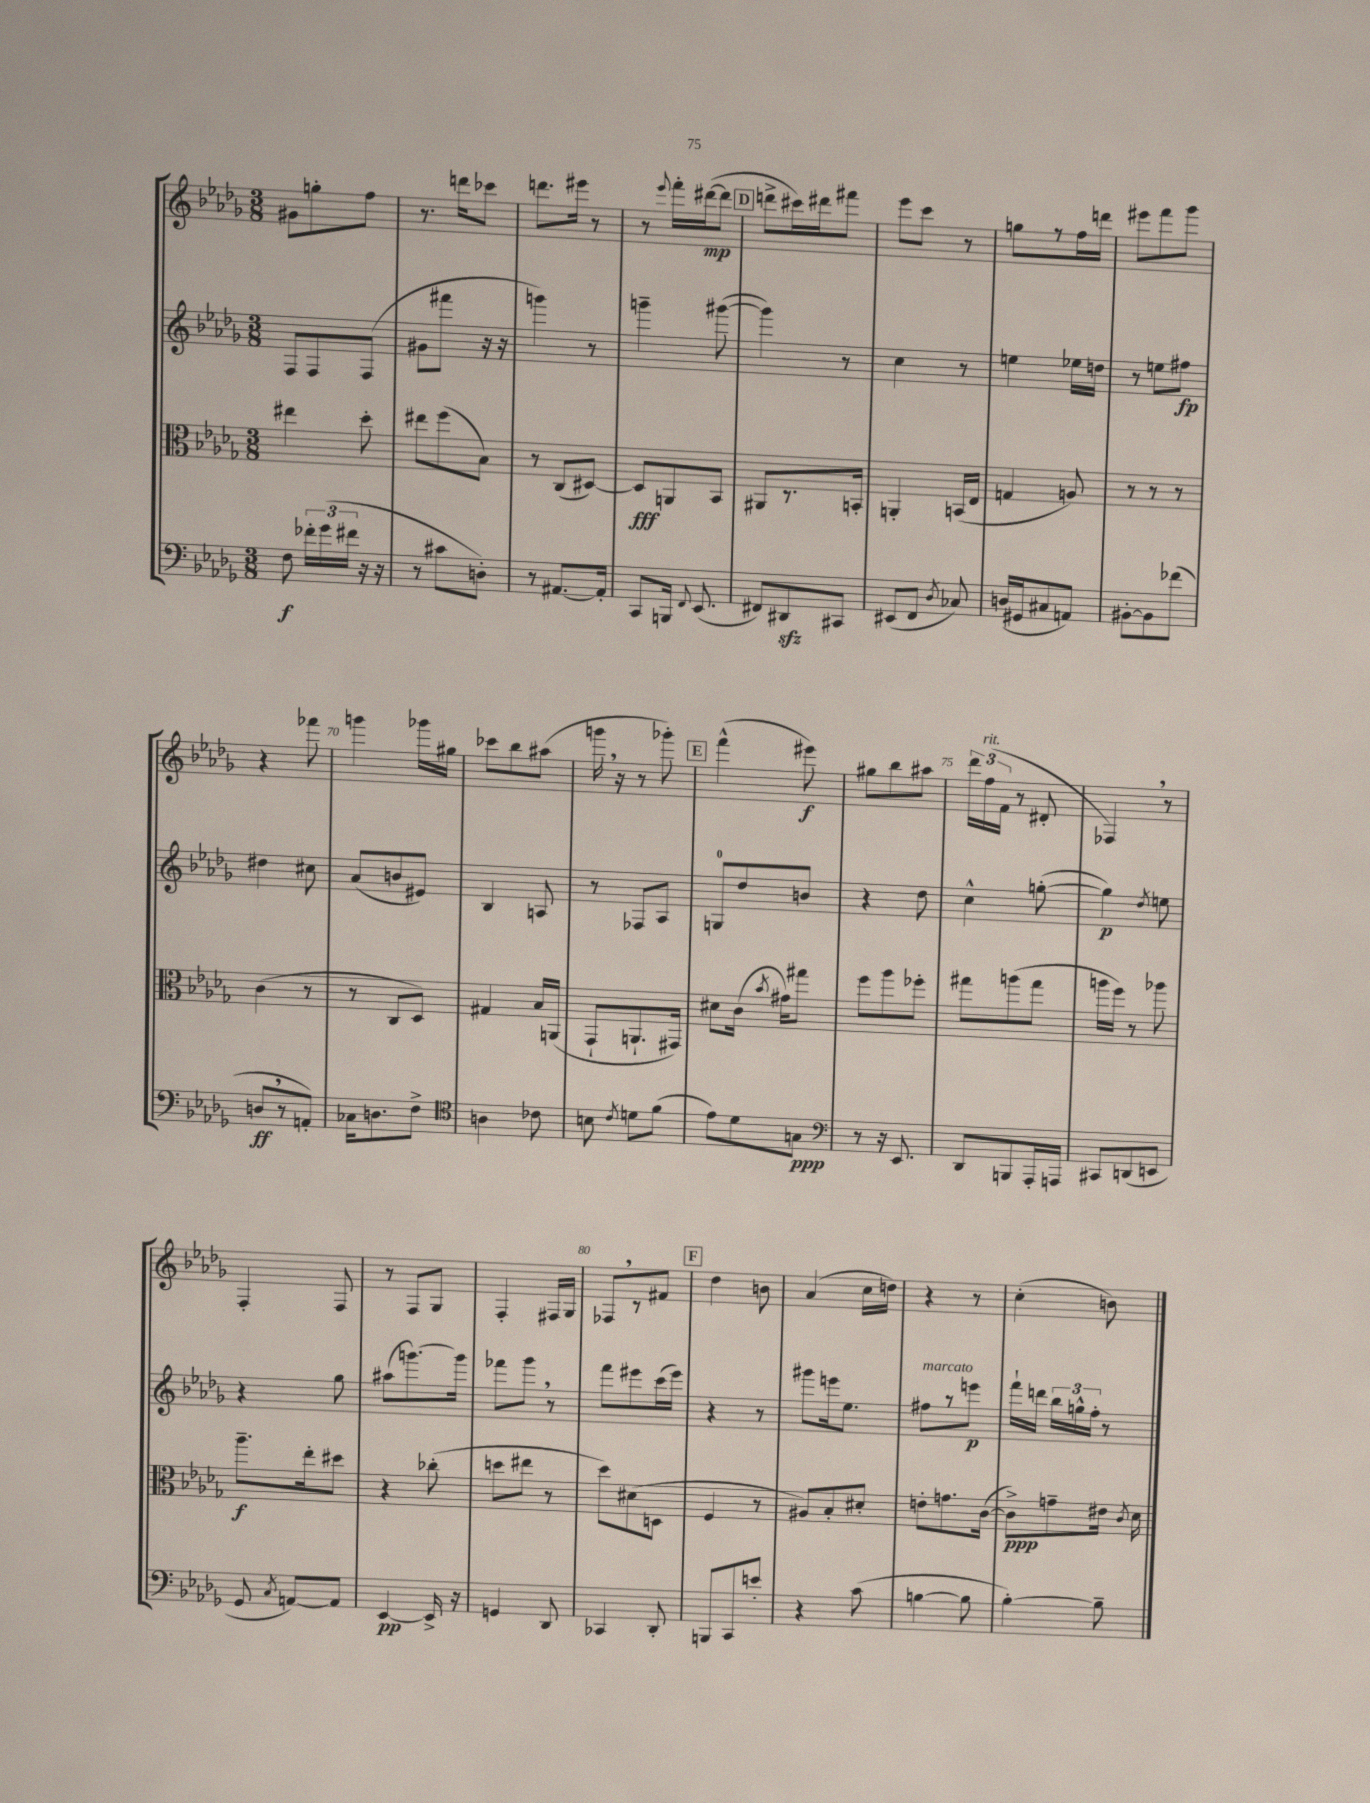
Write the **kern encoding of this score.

**kern	**dynam	**kern	**dynam	**kern	**dynam	**kern	**dynam
*part4	*part4	*part3	*part3	*part2	*part2	*part1	*part1
*staff4	*staff4	*staff3	*staff3	*staff2	*staff2	*staff1	*staff1
*clefF4	*	*clefC3	*	*clefG2	*	*clefG2	*
*k[b-e-a-d-g-]	*	*k[b-e-a-d-g-]	*	*k[b-e-a-d-g-]	*	*k[b-e-a-d-g-]	*
*M3/8	*	*M3/8	*	*M3/8	*	*M3/8	*
=61	=61	=61	=61	=61	=61	=61	=61
8F\	f	4ee#X\	.	8F/L	.	8g#X\L	.
24f-X'\LL	.	.	.	8F/	.	8ggn'\	.
(24g-\	.	.	.	.	.	.	.
24f#X\JJ	.	.	.	.	.	.	.
16r	.	8dd-'\	.	(8F/J	.	8ff\J	.
16r	.	.	.	.	.	.	.
=62	=62	=62	=62	=62	=62	=62	=62
8r	.	8ee#X\L	.	8g#X\L	.	8.r	.
8c#X\L	.	(8ff\	.	8fff#X\J	.	.	.
.	.	.	.	.	.	16dddn\KL	.
8Dn'\J)	.	8B-\J)	.	16r	.	8ccc-X\J	.
.	.	.	.	16r	.	.	.
=63	=63	=63	=63	=63	=63	=63	=63
8r	.	8r	.	4gggn\)	.	8.dddn\L	.
[8.AA#X/L	.	(8C/L	.	.	.	.	.
.	.	.	.	.	.	16eee#X\Jk	.
.	.	[8D#X/J)	.	8r	.	8r	.
16AA#'/Jk]	.	.	.	.	.	.	.
=64	=64	=64	=64	=64	=64	=64	=64
8CC/L	.	8D#/L]	fff	4gggn~\	.	8r	.
.	.	.	.	.	.	8qqeee-/	.
16BBBn/Jk	.	8AAn/	.	.	.	16fff'\LL	.
8qqFF/	.	.	.	.	.	.	.
(8.EE-/	.	.	.	.	.	([16ddd#X\J	mp
.	.	8BB-/J	.	([8ggg#X\	.	8ddd#\J]	.
!!LO:REH:place=s1:t=D
=65	=65	=65	=65	=65	=65	=65	=65
8FF#X/L)	.	8AA#X/L	.	4ggg#\])	.	8dddn^\L	.
8DD#Xzz/	.	8.r	.	.	.	16ccc#X\L)	.
.	.	.	.	.	.	16ddd#X\J	.
8CC#X/J	.	.	.	8r	.	8fff#X\J	.
.	.	16BBn'/Jk	.	.	.	.	.
=66	=66	=66	=66	=66	=66	=66	=66
(8EE#X/L	.	4AAn'/	.	4cc\	.	8eee-\L	.
8FF/J	.	.	.	.	.	8ccc\J	.
8qD-/	.	.	.	.	.	.	.
8C-X/)	.	(16BBn/LL	.	8r	.	8r	.
.	.	16E-/JJ	.	.	.	.	.
=67	=67	=67	=67	=67	=67	=67	=67
(16Dn/LL	.	4Gn/	.	4een\	.	8ggn\L	.
16GG#X/J	.	.	.	.	.	.	.
8C#X/	.	.	.	.	.	8r	.
8AAn/J)	.	8An/)	.	16ee-X\LL	.	16ff\L	.
.	.	.	.	16ddn\JJ	.	16dddn\JJ	.
=68	=68	=68	=68	=68	=68	=68	=68
[8BB#X'\L	.	8r	.	8r	.	8eee#X\L	.
8BB#\]	.	8r	.	8een\L	.	8fff\	.
(8f-X\J	.	8r	.	8ff#X\J	fp	8ggg-\J	.
!!LO:LB:g=z
=69	=69	=69	=69	=69	=69	=69	=69
8Dn,/L	ff	(4c\	.	4dd#X\	.	4r	.
8r	.	.	.	.	.	.	.
8AAn'/J)	.	8r	.	8cc#X\	.	8fff-X\	.
=70	=70	=70	=70	=70	=70	=70	=70
16C-X\KL	.	8r	.	(8a-/L	.	4gggn\	.
8.Dn\	.	.	.	.	.	.	.
.	.	8C/L	.	8bn/	.	.	.
8F^\J	.	8D-/J)	.	8e#X/J)	.	16ggg-X\LL	.
.	.	.	.	.	.	16gg#X\JJ	.
=71	=71	=71	=71	=71	=71	=71	=71
*clefC4	*	*	*	*	*	*	*
4An\	.	4G#X/	.	4B-/	.	8ccc-X\L	.
.	.	.	.	.	.	8bb-\	.
8c-X\	.	16B-/LL	.	8An/	.	(8aa#X\J	.
.	.	(16AAn/JJ	.	.	.	.	.
=72	=72	=72	=72	=72	=72	=72	=72
8Bn\	.	8GG-`/L	.	8r	.	16gggn,\	.
.	.	.	.	.	.	16r	.
8qc/	.	.	.	.	.	.	.
8dn\L	.	8.AAn`/	.	8F-X/L	.	8r	.
(8f\J	.	.	.	8A-/J	.	8ggg-X'\)	.
.	.	16GG#X/Jk)	.	.	.	.	.
!!LO:REH:place=s1:t=E
=73	=73	=73	=73	=73	=73	=73	=73
8e-\L)	.	8d#X\L	.	8Gn/L	.	(4fff^^\	.
8d-\	.	(16c\Jk	.	8dd-/	.	.	.
.	.	8qb-/	.	.	.	.	.
.	.	16g#X\KL)	.	.	.	.	.
8Gn\J	ppp	8gg#X\J	.	8bn/J	.	8eee#X\)	f
=74	=74	=74	=74	=74	=74	=74	=74
*clefF4	*	*	*	*	*	*	*
8r	.	8ff\L	.	4r	.	8gg#X\L	.
16r	.	8aa-\	.	.	.	8bb-\	.
8.EE-/	.	.	.	.	.	.	.
.	.	8ff-X'\J	.	8dd-\	.	8aa#X\J	.
=75	=75	=75	=75	=75	=75	=75	=75
8DD-/L	.	8gg#X\L	.	4cc^^\	.	24ddd-\LL	.
!	!	!	!	!	!	!LO:TX:a:i:t=rit.	!
.	.	.	.	.	.	(24ff\	.
.	.	.	.	.	.	24f\JJ	.
8BBBn/	.	(8aan\	.	.	.	8r	.
16AAA-'/L	.	8gg#\J	.	([8ggn'\	.	8d#X'/	.
16AAAn/JJ	.	.	.	.	.	.	.
=76	=76	=76	=76	=76	=76	=76	=76
8CC#X/L	.	16aan\LL	.	4gg\])	p	4F-X,/)	.
.	.	16ff\JJ)	.	.	.	.	.
(8DDn/	.	8r	.	.	.	.	.
.	.	.	.	8qdd-/	.	.	.
8EEn/J	.	8aa-X\	.	8een\	.	8r	.
!!LO:LB:g=z
=77	=77	=77	=77	=77	=77	=77	=77
8GG-/	.	8.aa-~\L	f	4r	.	4F'/	.
8qC/	.	.	.	.	.	.	.
[8AAn/L)	.	.	.	.	.	.	.
.	.	16ee-'\k	.	.	.	.	.
8AA/J]	.	8dd#X\J	.	8gg-\	.	8F/	.
=78	=78	=78	=78	=78	=78	=78	=78
[4EE-/	pp	4r	.	(8aa#X\L	.	8r	.
.	.	.	.	[8.gggn\)	.	8F/L	.
16EE-^/]	.	(8cc-X'\	.	.	.	8G-/J	.
16r	.	.	.	16ggg\Jk]	.	.	.
=79	=79	=79	=79	=79	=79	=79	=79
4GGn/	.	8ddn\L	.	8fff-X\L	.	4F'/	.
.	.	8ee#X\J	.	8ggg-,\J	.	.	.
8DD-/	.	8r	.	8r	.	16F#X/LL	.
.	.	.	.	.	.	16G-/JJ	.
=80	=80	=80	=80	=80	=80	=80	=80
4CC-X/	.	8dd-\L)	.	8fff\L	.	8F-X,/L	.
.	.	(8d#X\	.	8eee#X\	.	8r	.
8DD-'/	.	8Dn\J	.	(16ccc\L	.	8f#X/J	.
.	.	.	.	16eee#\JJ)	.	.	.
!!LO:REH:place=s1:t=F
=81	=81	=81	=81	=81	=81	=81	=81
8BBBn/L	.	4F/	.	4r	.	4dd-\	.
8CC/	.	.	.	.	.	.	.
8en'/J	.	8r	.	8r	.	8bn\	.
=82	=82	=82	=82	=82	=82	=82	=82
4r	.	8A#X/L)	.	8ggg#X\L	.	(4a-/	.
.	.	8B-'/	.	16eeen\k	.	.	.
.	.	.	.	8.ee-\J	.	.	.
(8c\	.	8d#X'/J	.	.	.	16cc\LL	.
.	.	.	.	.	.	16ddn\JJ)	.
=83	=83	=83	=83	=83	=83	=83	=83
!	!	!	!	!LO:TX:a:i:t=marcato	!	!	!
[4Bn\	.	8en'\L	.	8ff#X\L	.	4r	.
.	.	8.gn\	.	8r	.	.	.
8B\]	.	.	.	8eeen\J	p	8r	.
.	.	([16c\Jk	.	.	.	.	.
=84	=84	=84	=84	=84	=84	=84	=84
[4B-'\)	.	8c^\L])	ppp	16fff`\LL	.	(4cc'\	.
.	.	.	.	16dddn\JJ	.	.	.
.	.	8gn~\	.	24bb-\LL	.	.	.
.	.	.	.	24ggn^^\	.	.	.
.	.	.	.	24ff'\JJ	.	.	.
8B-~\]	.	16e#X\Jk	.	8r	.	8bn\)	.
.	.	8qc/	.	.	.	.	.
.	.	16d-\	.	.	.	.	.
==	==	==	==	==	==	==	==
*-	*-	*-	*-	*-	*-	*-	*-
